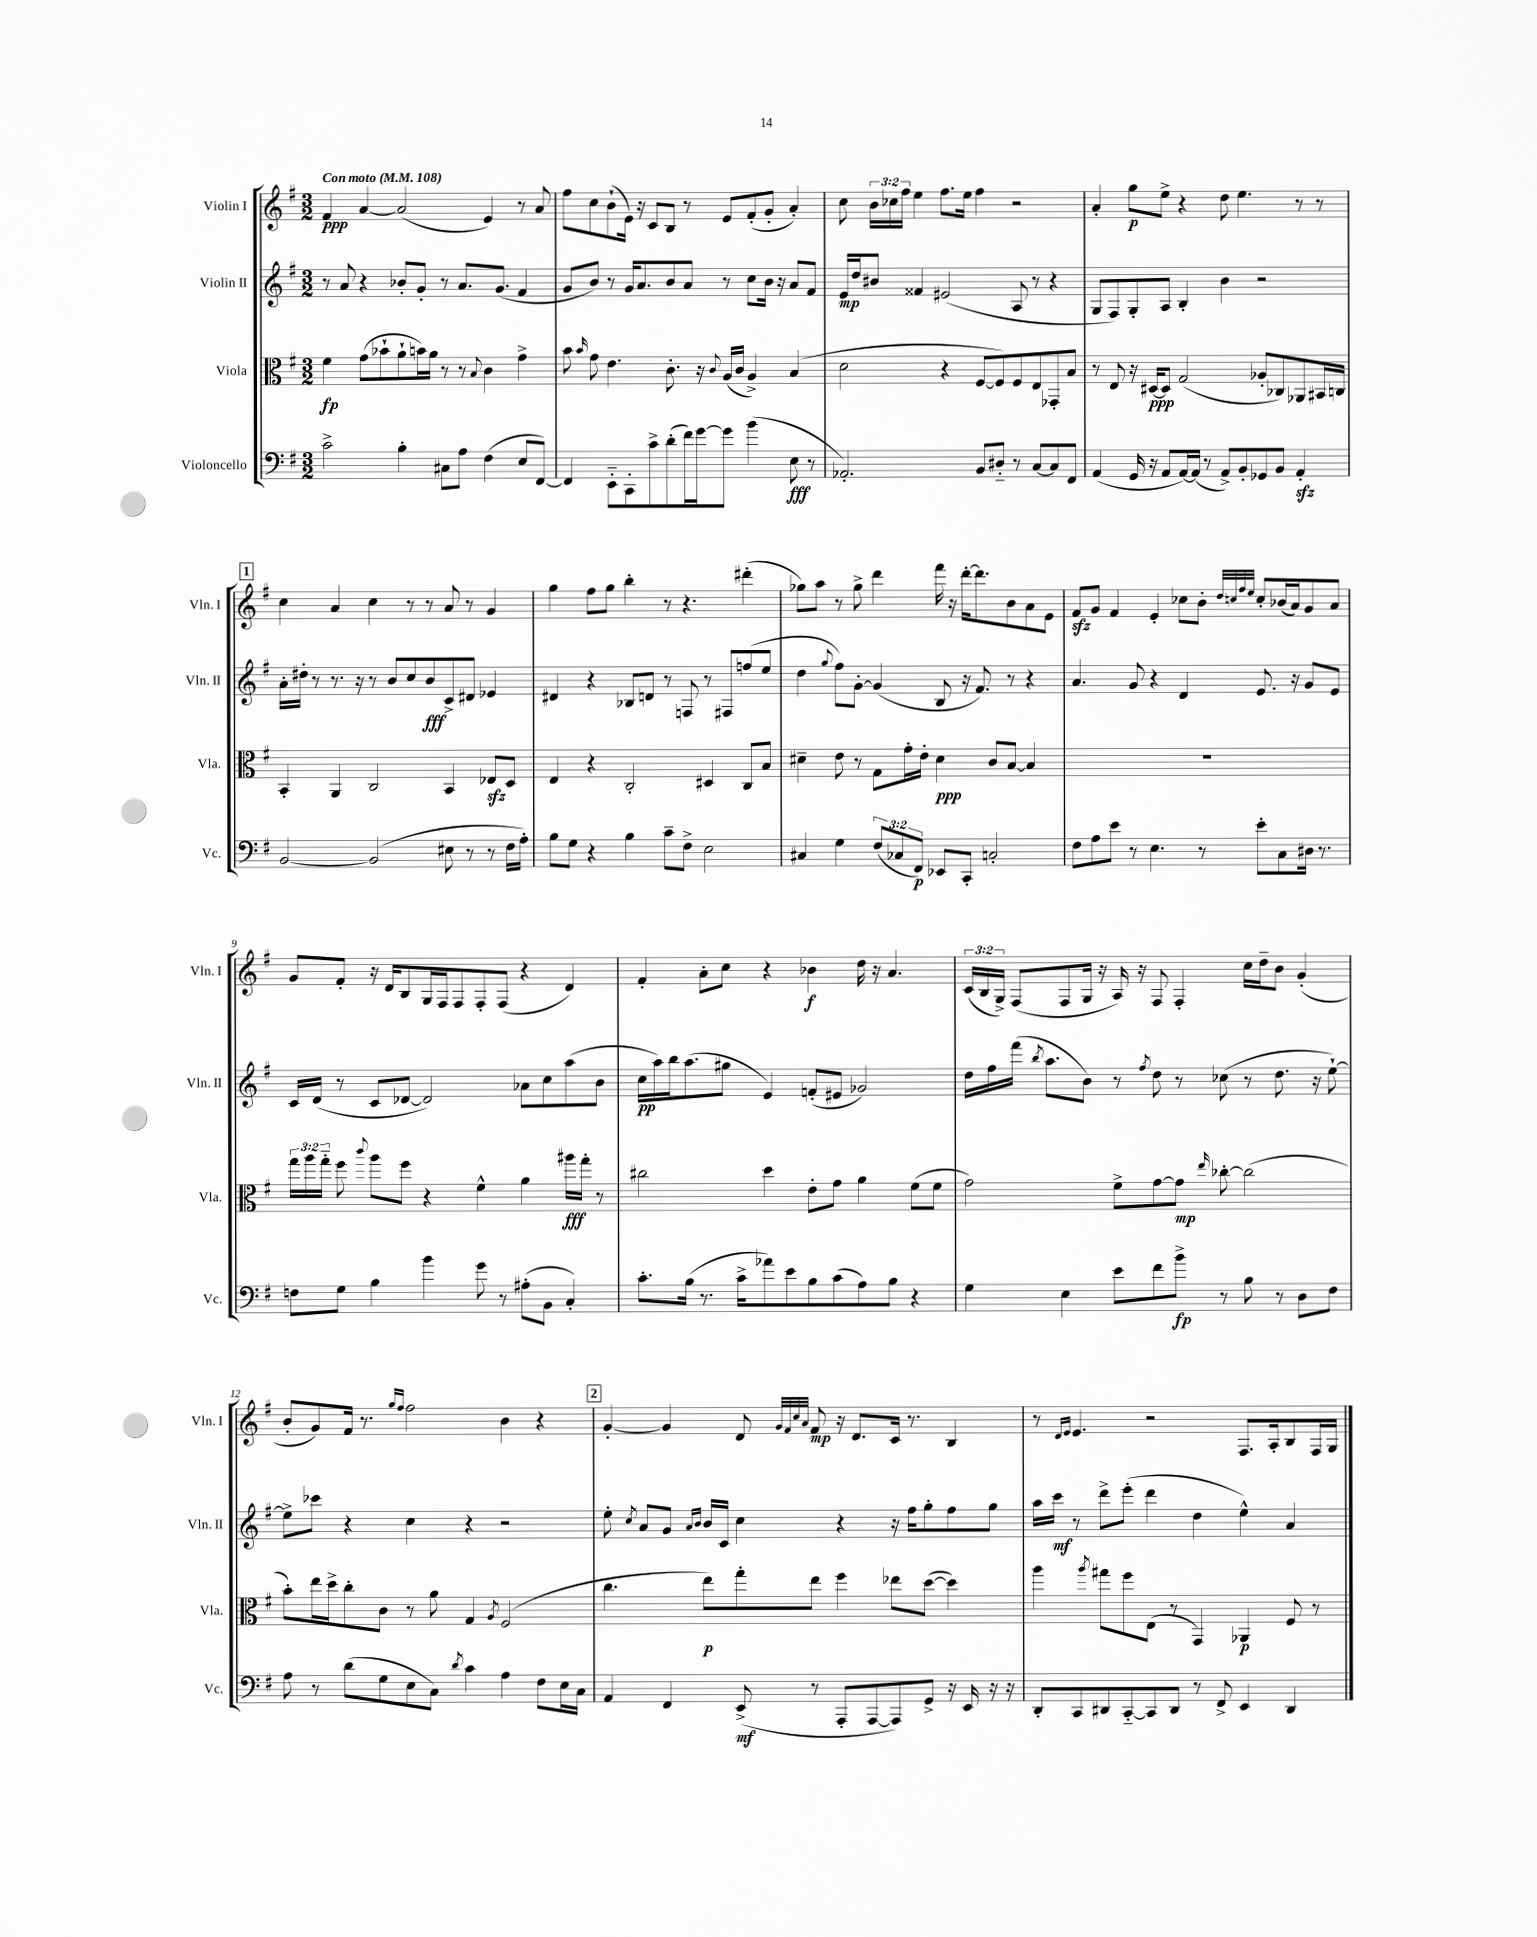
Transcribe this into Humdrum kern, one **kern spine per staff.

**kern	**dynam	**kern	**dynam	**kern	**dynam	**kern	**dynam
*part4	*part4	*part3	*part3	*part2	*part2	*part1	*part1
*staff4	*staff4	*staff3	*staff3	*staff2	*staff2	*staff1	*staff1
*I"Violoncello	*	*I"Viola	*	*I"Violin II	*	*I"Violin I	*
*I'Vc.	*	*I'Vla.	*	*I'Vln. II	*	*I'Vln. I	*
*clefF4	*	*clefC3	*	*clefG2	*	*clefG2	*
*k[f#]	*	*k[f#]	*	*k[f#]	*	*k[f#]	*
*M3/2	*	*M3/2	*	*M3/2	*	*M3/2	*
*MM108	*	*MM108	*	*MM108	*	*MM108	*
=1	=1	=1	=1	=1	=1	=1	=1
!	!	!	!	!	!	!LO:TX:a:B:t=Con moto	!
2c^\	.	4f#\	fp	8r	.	4f#/	ppp
.	.	.	.	8a/	.	.	.
.	.	(8g\L	.	4r	.	[4a/	.
.	.	8b-X`\	.	.	.	.	.
4B'\	.	8a`\	.	8b-X'/L	.	(2a/]	.
.	.	16bn\L)	.	8g'/J	.	.	.
.	.	16a\JJ	.	.	.	.	.
8C#X\L	.	8r	.	8r	.	.	.
8A\J	.	8r	.	8.a/L	.	.	.
.	.	8qqB/	.	.	.	.	.
(4F#\	.	4c\	.	.	.	4e/)	.
.	.	.	.	(8.g/J	.	.	.
8E/L	.	4g^\	.	4f#/	.	8r	.
[8FF#/J)	.	.	.	.	.	8a/	.
=2	=2	=2	=2	=2	=2	=2	=2
4FF#/]	.	8b\	.	8g/L	.	8ff#\L	.
.	.	16qqb/	.	.	.	.	.
.	.	8g\	.	8b/J)	.	8cc\	.
8EE\L	.	4.e\	.	8r	.	(8b`\	.
8CC'\	.	.	.	16g/KL	.	16e\Jk)	.
.	.	.	.	8.a/	.	16r	.
8c^\	.	.	.	.	.	8c/L	.
(8d'\	.	8.c'\	.	8b/	.	8B/J	.
16f#\L)	.	.	.	8a/J	.	8r	.
[16g\J	.	16r	.	.	.	.	.
.	.	8qqc/	.	.	.	.	.
8g\J]	.	(16A/LL	.	8r	.	8e/L	.
.	.	16c/JJ	.	.	.	.	.
(4b\	.	4A^/)	.	8cc\L	.	(8f#'/	.
.	.	.	.	16b\Jk	.	8g'/J	.
.	.	.	.	16r	.	.	.
8E\	fff	(4B/	.	8a/L	.	4a'/)	.
8r	.	.	.	8f#/J	.	.	.
=3	=3	=3	=3	=3	=3	=3	=3
2.AA-X'/)	.	2d\	.	16e/LL	mp	8cc\	.
.	.	.	.	16dd/J	.	.	.
.	.	.	.	8b#X/J	.	24b\LL	.
.	.	.	.	.	.	24cc-X\	.
.	.	.	.	.	.	24ff#\JJ	.
.	.	.	.	4f##X/	.	4ee\	.
.	.	4r	.	(2e#X/	.	8.ff#\L	.
.	.	.	.	.	.	16ee\Jk	.
8BB/L	.	[8F#/L	.	.	.	4ff#\	.
8D#X/J	.	8F#/])	.	.	.	.	.
8r	.	8F#/	.	8A/	.	2r	.
[8C/L	.	8E/	.	8r	.	.	.
8C/]	.	8GG-X'/	.	4r	.	.	.
8FF#/J	.	8B/J	.	.	.	.	.
=4	=4	=4	=4	=4	=4	=4	=4
(4AA/	.	8r	.	8G/L	.	4a'/	.
.	.	8E/	.	8F#/)	.	.	.
16GG/	.	16r	.	8G'/	.	8gg\L	p
16r	.	[16D#X/KL	ppp	.	.	.	.
8AA/L	.	8D#/J]	.	8A/J	.	8ee^\J	.
[16AA/L)	.	(2G/	.	4B'/	.	4r	.
(16AA/JJ]	.	.	.	.	.	.	.
8r	.	.	.	.	.	.	.
8AA^/L)	.	.	.	4b\	.	8dd\	.
8BB'/	.	.	.	.	.	4.ee\	.
8GG-X/	.	8A-X'/L	.	2r	.	.	.
8BB/J	.	8C-X/)	.	.	.	.	.
4AAzz'/	.	8AA-X/	.	.	.	8r	.
.	.	16BB#X/L	.	.	.	8r	.
.	.	16Cn/JJ	.	.	.	.	.
!!LO:LB:g=z
!!LO:REH:place=s1:t=1
=5	=5	=5	=5	=5	=5	=5	=5
[2BB/	.	4BB'/	.	16a'\LL	.	4cc\	.
.	.	.	.	16dd#X'\JJ	.	.	.
.	.	.	.	8r	.	.	.
.	.	4AA/	.	8.r	.	4a/	.
.	.	.	.	16r	.	.	.
(2BB/]	.	2C/	.	8r	.	4cc\	.
.	.	.	.	8b/L	.	.	.
.	.	.	.	8cc/	.	8r	.
.	.	.	.	8b/	fff	8r	.
8E#X\	.	4BB/	.	8c^/	.	8a/	.
8r	.	.	.	8d#X/J	.	8r	.
8r	.	8E-Xzz/L	.	4e-X/	.	4g/	.
16F#\LL	.	8D/J	.	.	.	.	.
16A'\JJ)	.	.	.	.	.	.	.
=6	=6	=6	=6	=6	=6	=6	=6
8B\L	.	4E/	.	4d#X/	.	4gg\	.
8G\J	.	.	.	.	.	.	.
4r	.	4r	.	4r	.	8ff#\L	.
.	.	.	.	.	.	8gg\J	.
4B\	.	2C'/	.	8B-X/L	.	4bb'\	.
.	.	.	.	8dn/J	.	.	.
8c~\L	.	.	.	8r	.	8r	.
8F#^\J	.	.	.	8Fn/	.	4.r	.
2E\	.	4D#X/	.	8r	.	.	.
.	.	.	.	8F#X/L	.	.	.
.	.	8C/L	.	(8ffn/	.	(4ddd#X'\	.
.	.	8B/J	.	8ee/J	.	.	.
=7	=7	=7	=7	=7	=7	=7	=7
4C#X/	.	4d#X~\	.	4dd\	.	8gg-X\L)	.
.	.	.	.	.	.	8aa\J	.
.	.	.	.	8qqgg/	.	.	.
4G\	.	8e\	.	8ff#\L)	.	8r	.
.	.	8r	.	[8g'\J	.	8gg-^\	.
(12F#/L	.	8G\L	.	(4g/]	.	4ddd\	.
12C-X/	.	.	.	.	.	.	.
.	.	16g'\L	.	.	.	.	.
12FF#/J)	p	.	.	.	.	.	.
.	.	16e'\JJ	.	.	.	.	.
8EE-X/L	.	4d#\	ppp	8B/	.	16fff#\	.
.	.	.	.	.	.	16r	.
8CC'/J	.	.	.	16r	.	[16ddd'\KL	.
.	.	.	.	8.f#/)	.	8.ddd\]	.
2Cn'/	.	8c/L	.	.	.	.	.
.	.	[8B/J	.	8r	.	8b\	.
.	.	4B/]	.	4r	.	8a\	.
.	.	.	.	.	.	8e\J	.
=8	=8	=8	=8	=8	=8	=8	=8
8F#\L	.	1.r	.	4.a/	.	8f#zz/L	.
8A\	.	.	.	.	.	8g/J	.
8e\J	.	.	.	.	.	4f#/	.
8r	.	.	.	8g/	.	.	.
4.E\	.	.	.	4r	.	4e'/	.
.	.	.	.	4d/	.	8cc-X\L	.
8r	.	.	.	.	.	8b'\J	.
.	.	.	.	.	.	32qqdd/LLL	.
.	.	.	.	.	.	32qqccn/	.
.	.	.	.	.	.	32qqff#/	.
.	.	.	.	.	.	32qqee/JJJ	.
8e'\L	.	.	.	8.e/	.	8cc'/L	.
8C\	.	.	.	.	.	(16b-X/L	.
.	.	.	.	16r	.	16a/J)	.
16D#X\Jk	.	.	.	8g/L	.	8g/	.
8.r	.	.	.	.	.	.	.
.	.	.	.	8e/J	.	8a/J	.
!!LO:LB:g=z
=9	=9	=9	=9	=9	=9	=9	=9
8Fn\L	.	24gg\LL	.	16c/LL	.	8g/L	.
.	.	24aa\	.	.	.	.	.
.	.	.	.	(16d/JJ	.	.	.
.	.	24gg\JJ	.	.	.	.	.
8G\J	.	8ff#\	.	8r	.	8f#'/J	.
.	.	8qqccc/	.	.	.	.	.
4B\	.	8aa\L	.	8c/L	.	16r	.
.	.	.	.	.	.	16d/KL	.
.	.	8ff#\J	.	[8d-X/J	.	8B/	.
4b\	.	4r	.	2d-/])	.	16G/L	.
.	.	.	.	.	.	16F#/J	.
.	.	.	.	.	.	8F#/	.
8g\	.	4f#^^\	.	.	.	8F#'/	.
8r	.	.	.	.	.	(8F#/J	.
(8A#X'\L	.	4a\	.	8a-X\L	.	4r	.
8BB\J	.	.	.	8cc\	.	.	.
4C'/)	.	16aa#X\LL	fff	(8aa\	.	4d/)	.
.	.	16gg'\JJ	.	.	.	.	.
.	.	8r	.	8b\J	.	.	.
=10	=10	=10	=10	=10	=10	=10	=10
8.c'\L	.	2cc#X\	.	16cc\LL	pp	4f#'/	.
.	.	.	.	16aa\)	.	.	.
.	.	.	.	16bb\J	.	.	.
(16B\Jk	.	.	.	(8.aa\	.	.	.
8.r	.	.	.	.	.	8a'\L	.
.	.	.	.	8gg#X\J	.	8cc\J	.
16c^\KL	.	.	.	.	.	.	.
8a-X\)	.	4dd\	.	4e/)	.	4r	.
8e\	.	.	.	.	.	.	.
8B\	.	8e'\L	.	(8fn'/L	.	4b-X\	f
(8c\	.	8g\J	.	8e#X/J	.	.	.
8A\)	.	4a\	.	2g-X/)	.	16dd\	.
.	.	.	.	.	.	16r	.
8B\J	.	.	.	.	.	4.a/	.
4r	.	(8f#\L	.	.	.	.	.
.	.	8f#\J	.	.	.	.	.
=11	=11	=11	=11	=11	=11	=11	=11
4G\	.	2g\)	.	16dd\LL	.	(24c/LL	.
.	.	.	.	.	.	24B/	.
.	.	.	.	16ff#\	.	.	.
.	.	.	.	.	.	24G^/JJ)	.
.	.	.	.	(16fff#\JJ	.	(8F#/L	.
.	.	.	.	8qbb/	.	.	.
.	.	.	.	8.aa\L	.	.	.
4E\	.	.	.	.	.	8F#/	.
.	.	.	.	8b\J)	.	16G/Jk	.
.	.	.	.	.	.	16r	.
8e\L	.	8f#^\L	.	8r	.	16A/)	.
.	.	.	.	.	.	16r	.
.	.	.	.	8qff#/	.	.	.
8f#\	.	[8g\	.	8dd\	.	8F#/	.
8b^\J	fp	8g\J]	mp	8r	.	4F#'/	.
.	.	16qqee/	.	.	.	.	.
8r	.	[8cc-X'\	.	(8cc-X\	.	.	.
8B\	.	(2cc-\]	.	8r	.	16cc\LL	.
.	.	.	.	.	.	16dd~\J	.
8r	.	.	.	8.dd\	.	8b\J	.
8D\L	.	.	.	.	.	(4g'/	.
.	.	.	.	16r	.	.	.
8F#\J	.	.	.	[8ee`\)	.	.	.
!!LO:LB:g=z
=12	=12	=12	=12	=12	=12	=12	=12
8A\	.	8b'\L)	.	8ee^\L]	.	8b'/L	.
8r	.	16ee\L	.	8ccc-X\J	.	8g/)	.
.	.	16dd^\J	.	.	.	.	.
(8d\L	.	8cc'\	.	4r	.	16f#/Jk	.
.	.	.	.	.	.	8.r	.
8G\	.	8c\J	.	.	.	.	.
.	.	.	.	.	.	16qqgg/LL	.
.	.	.	.	.	.	16qqff#/JJ	.
8E\	.	8r	.	4cc\	.	2ff#\	.
8C\J)	.	8a\	.	.	.	.	.
8qd/	.	.	.	.	.	.	.
4c\	.	4G/	.	4r	.	.	.
.	.	8qA/	.	.	.	.	.
4A\	.	(2F#/	.	2r	.	4b\	.
8F#\L	.	.	.	.	.	4r	.
16E\L	.	.	.	.	.	.	.
16C\JJ	.	.	.	.	.	.	.
!!LO:REH:place=s1:t=2
=13	=13	=13	=13	=13	=13	=13	=13
4AA/	.	4.cc\	.	8ee'\	.	[4g'/	.
.	.	.	.	8qcc/	.	.	.
.	.	.	.	8a/L	.	.	.
4FF#/	.	.	.	8g/J	.	4g/]	.
.	.	.	.	16qqa/LL	.	.	.
.	.	.	.	16qqb/JJ	.	.	.
.	.	8ee\L)	p	16b/LL	.	.	.
.	.	.	.	16c/JJ	.	.	.
(8EE^/	mf	8gg'\	.	4cc\	.	8d/	.
.	.	.	.	.	.	32qqg/LLL	.
.	.	.	.	.	.	32qqf#/	.
.	.	.	.	.	.	32qqcc/	.
.	.	.	.	.	.	32qqa/JJJ	.
8r	.	8ee\J	.	.	.	8f#/	mp
8AAA'/L	.	4ff#\	.	4r	.	16r	.
.	.	.	.	.	.	8.d/L	.
[8AAA/	.	.	.	.	.	.	.
8AAA/])	.	8ee-X\L	.	16r	.	16c/Jk	.
.	.	.	.	16ff#\KL	.	8.r	.
8GG^/J	.	([8dd\J	.	8gg'\	.	.	.
16r	.	4dd\])	.	8ff#\	.	4B/	.
16EE/	.	.	.	.	.	.	.
16r	.	.	.	8gg\J	.	.	.
16r	.	.	.	.	.	.	.
=14	=14	=14	=14	=14	=14	=14	=14
8DD'/L	.	4aa\	.	16aa\LL	.	8r	.
.	.	.	.	16ccc\JJ	mf	.	.
.	.	.	.	.	.	16qqd/LL	.
.	.	.	.	.	.	16qqe/JJ	.
8CC/	.	.	.	8r	.	4.e/	.
.	.	8qaa/	.	.	.	.	.
8DD#X/	.	8gg#X\L	.	8ddd^\L	.	.	.
[8CC/	.	8ff#\	.	(8eee'\J	.	.	.
8CC/]	.	(8E\J	.	4ddd\	.	2r	.
8DD#/J	.	8r	.	.	.	.	.
8r	.	4GG/)	.	4dd\	.	.	.
8FF#^/	.	.	.	.	.	.	.
4EE/	.	4AA-X/	p	4ee^^\)	.	8.F#/L	.
.	.	.	.	.	.	16A'/k	.
4DD#/	.	8F#/	.	4a/	.	8B/	.
.	.	8r	.	.	.	16F#/L	.
.	.	.	.	.	.	16G/JJ	.
==	==	==	==	==	==	==	==
*-	*-	*-	*-	*-	*-	*-	*-
